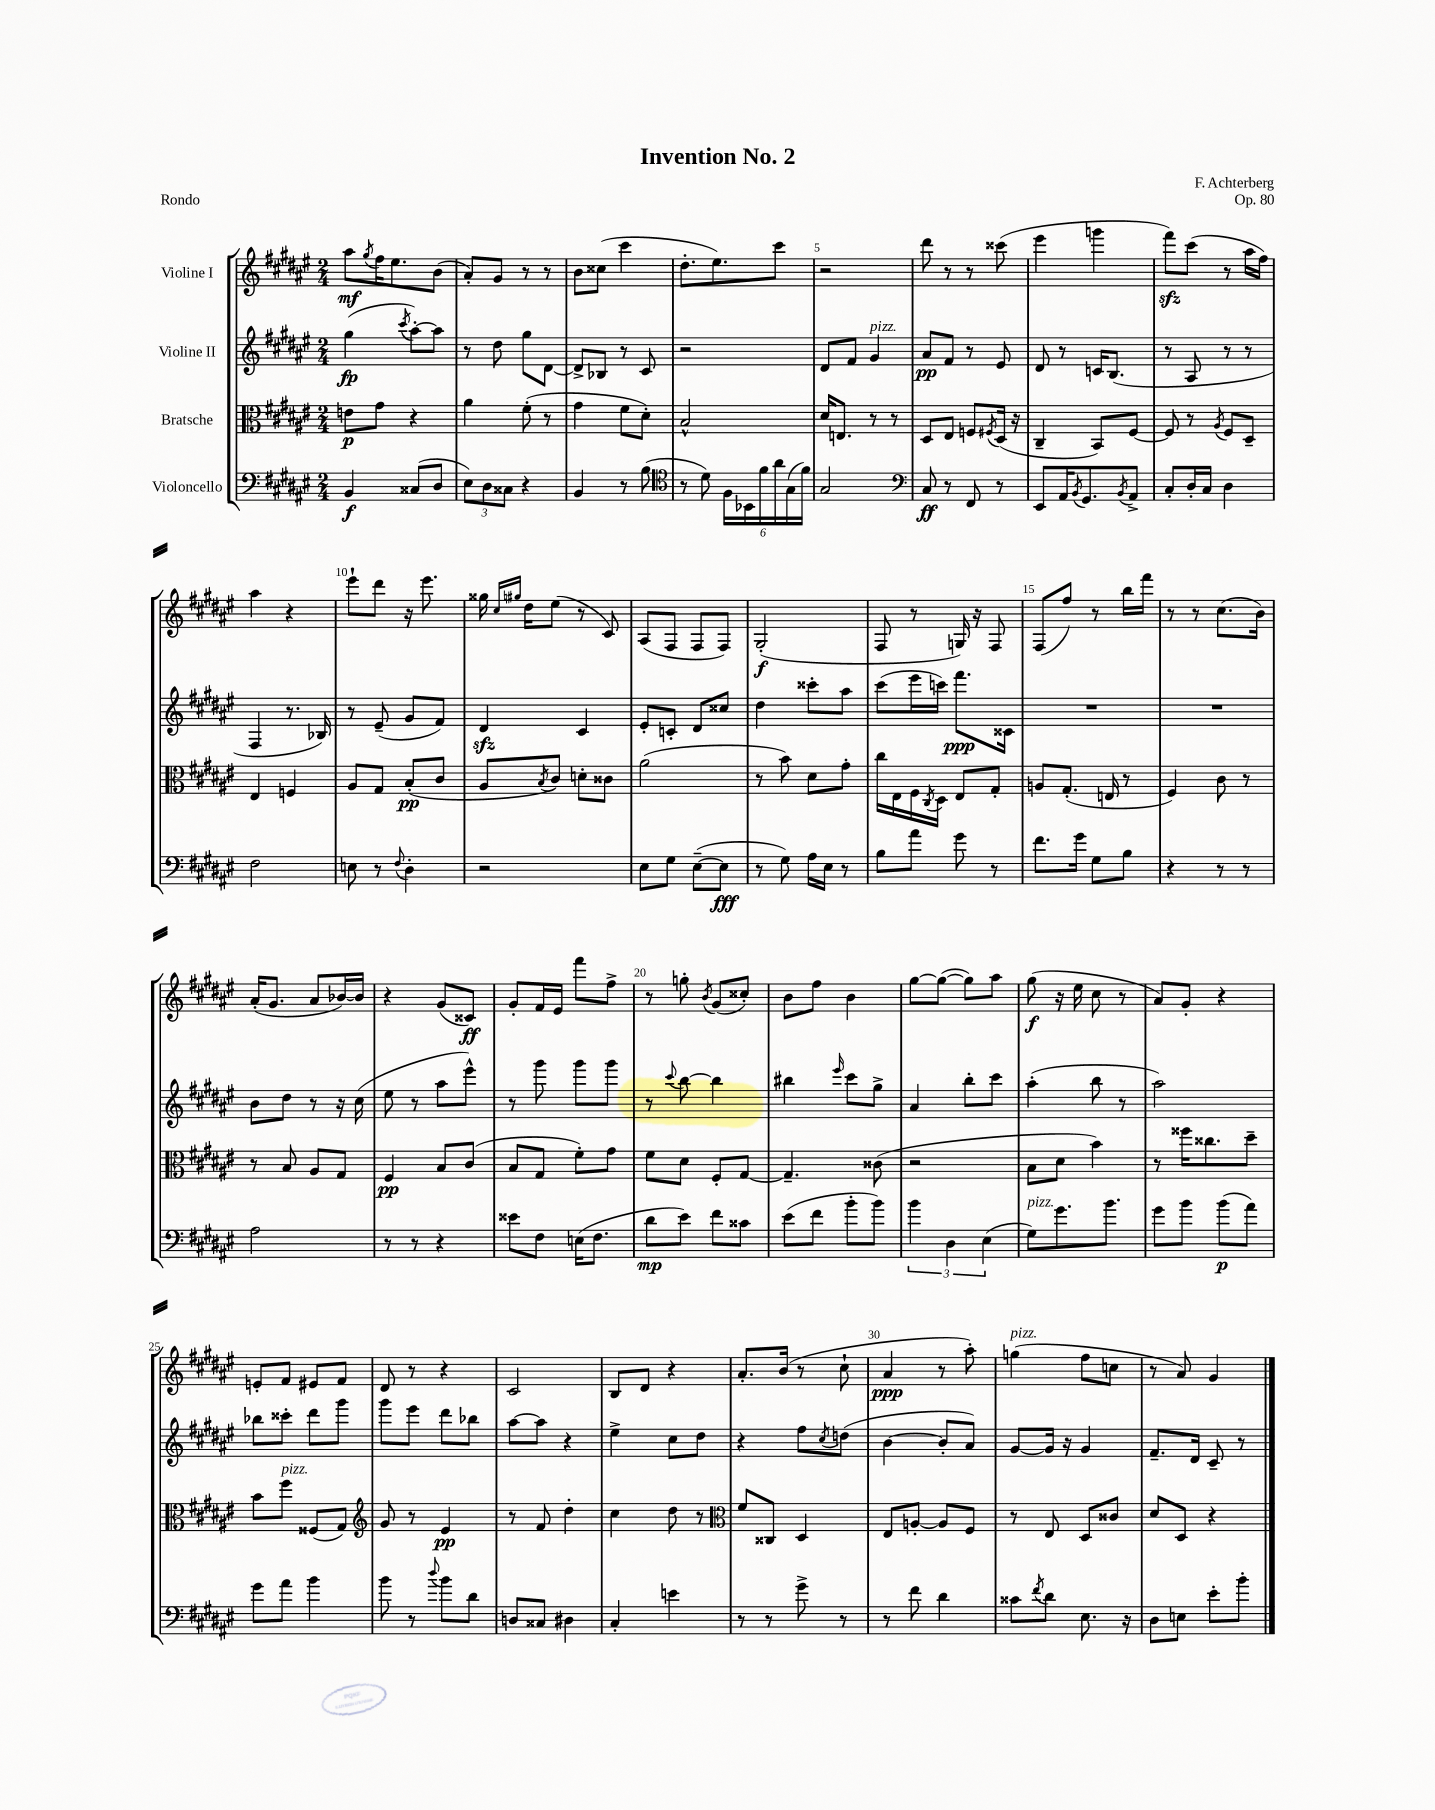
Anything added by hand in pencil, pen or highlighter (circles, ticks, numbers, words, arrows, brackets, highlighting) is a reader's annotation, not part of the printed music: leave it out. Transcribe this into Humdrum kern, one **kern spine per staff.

**kern	**kern	**kern	**kern
*staff4	*staff3	*staff2	*staff1
*clefF4	*clefC3	*clefG2	*clefG2
*k[f#c#g#d#a#e#]	*k[f#c#g#d#a#e#]	*k[f#c#g#d#a#e#]	*k[f#c#g#d#a#e#]
*M2/4	*M2/4	*M2/4	*M2/4
4BB	8e	(4gg#	8aa#
.	.	.	8qgg#
.	8g#	.	16ff#
.	.	.	8.ee#
.	.	8qccc#	.
(8C##	4r	[8aa#')	.
8D#	.	8aa#]	(8b
=	=	=	=
12E#)	4a#	8r	8a#')
12D#	.	.	.
.	.	8dd#	8g#
12C##	.	.	.
4r	(8f#'	8gg#	8r
.	8r	[8d#	8r
=	=	=	=
4BB	4g#	8d#^]	8b
.	.	8B-	(8cc##
8r	8f#	8r	4ccc#
(8B	8d#')	8c#	.
=	=	=	=
*clefC4	*	*	*
8r	2B^^	2r	8.dd#'
8d#)	.	.	.
.	.	.	8.ee#)
24F#	.	.	.
24BB-	.	.	.
24f#	.	.	.
24a#	.	.	8ccc#
(24G#	.	.	.
24f#)	.	.	.
=	=	=	=
2G#	16d#	8d#	2r
.	8.E	.	.
.	.	8f#	.
.	8r	4g#	.
.	8r	.	.
=	=	=	=
*clefF4	*	*	*
8C#	8D#	8a#	8ddd#
8r	8E#	8f#	8r
8FF#	8F	8r	8r
.	8qF#	.	.
8r	(16D#	8e#	(8ccc##
.	16r	.	.
=	=	=	=
8EE#	4C#~	8d#	4eee#
16AA#	.	8r	.
8qBB	.	.	.
8.GG#	.	.	.
.	8BB)	16c	4ggg
.	.	(8.B	.
8qBB	.	.	.
8AA#^	[8F#	.	.
=	=	=	=
8C#'	8F#]	8r	8fff#)
16D#'	8r	8A#	(8ccc#
16C#	.	.	.
.	8qA#	.	.
4D#	8F#	8r	8r
.	8D#~	8r	16aa#
.	.	.	16ff#)
=	=	=	=
2F#	4E#	4F#	4aa#
.	4F	8.r	4r
.	.	16B-)	.
=	=	=	=
8E	8A#	8r	8eee#`
8r	8G#	(8e#~	8ddd#
8qqF#	.	.	.
4D#'	(8B'	8g#	16r
.	.	.	8.eee#
.	8c#	8f#)	.
=	=	=	=
2r	8A#	4d#	16gg##
.	.	.	16qqcc#
.	.	.	16qqgg#
.	.	.	16dd#
.	8qB	.	.
.	8c#)	.	(8ee#
.	8d'	4c#	8r
.	8c##	.	8c#)
=	=	=	=
8E#	(2a#	8e#'	(8A#
8G#	.	8c'	8F#
([8E#~	.	8d#	8F#
8E#]	.	8cc##	8F#)
=	=	=	=
8r	8r	4dd#	(2G#'
8G#)	8b)	.	.
16A#	8d#	8ccc##'	.
16E#	.	.	.
8r	8g#'	8aa#	.
=	=	=	=
8B	16cc#	(8ccc#	8F#
.	16E#	.	.
8a#	16F#	16eee#	8r
.	8qC#	.	.
.	16D#	16ccc)	.
8g#	8E#	8.fff#	16G)
.	.	.	16r
8r	8G#'	.	8F#
.	.	16c##	.
=	=	=	=
8.f#	8A	2r	(8F#
.	(8.G#'	.	8ff#)
16g#	.	.	.
8G#	.	.	8r
.	16E	.	.
8B	8r	.	16bb
.	.	.	16fff#
=	=	=	=
4r	4F#)	2r	8r
.	.	.	8r
8r	8c#	.	(8.cc#
8r	8r	.	.
.	.	.	16b)
=	=	=	=
2A#	8r	8b	(16a#'
.	.	.	8.g#
.	8B	8dd#	.
.	8A#	8r	8a#
.	8G#	16r	[16b-)
.	.	(16cc#	16b-]
=	=	=	=
8r	4F#	8ee#	4r
8r	.	8r	.
4r	8B	8aa#	(8g#
.	(8c#	8eee#^^)	8c##)
=	=	=	=
8e##	8B	8r	8g#'
8F#	8G#	8ggg#	16f#
.	.	.	16e#
(16E	8f#')	8ggg#	8fff#
8.F#	.	.	.
.	8g#	8ggg#	8ff#^
=	=	=	=
8d#	8f#	8r	8r
.	.	8qqccc#	.
8e#)	8d#	[8bb	8gg'
.	.	.	8qb
8f#	8F#'	4bb]	(8g#
8c##	[8G#	.	8cc##')
=	=	=	=
(8e#	4.G#~]	4bb#	8b
8f#	.	.	8ff#
.	.	16qqeee#	.
8b'	.	8ccc#	4b
8b)	(8c##	8gg#^	.
=	=	=	=
6b	2r	4a#	[8gg#
.	.	.	(8gg#_
6D#	.	.	.
.	.	8bb'	8gg#])
(6E#	.	.	.
.	.	8ccc#	8aa#
=	=	=	=
8G#)	8B	(4aa#'	(8gg#
8.g#	8d#	.	16r
.	.	.	16ee#
.	4b)	8bb	8cc#
8.b	.	.	.
.	.	8r	8r
=	=	=	=
8g#	8r	2aa#)	8a#)
8b	16ff##	.	8g#'
.	8.cc##	.	.
(8b	.	.	4r
8a#)	8dd#~	.	.
=	=	=	=
8g#	8b	8bb-	8e'
8a#	8ff#	8ccc##'	8f#
4b	(8F##	8ddd#	8e#
.	8G#)	8ggg#	8f#
=	=	=	=
*	*clefG2	*	*
8b	8g#	8ggg#	8d#
8r	8r	8eee#	8r
8qqdd#	.	.	.
8b	4e#	8ddd#	4r
8d#	.	8bb-	.
=	=	=	=
8D	8r	[8aa#	2c#
8C##	8f#	8aa#]	.
4D#	4dd#'	4r	.
=	=	=	=
4C#'	4cc#	4ee#^	8B
.	.	.	8d#
4e	8dd#	8cc#	4r
.	8r	8dd#	.
=	=	=	=
*	*clefC3	*	*
8r	8f#	4r	8.a#'
8r	8C##	.	.
.	.	.	(16b
8g#^	4D#	8ff#	8r
.	.	8qcc#	.
8r	.	(8dd	8cc#`
=	=	=	=
8r	8E#	[4b	4a#
8f#	[8A'	.	.
4d#	8A]	8b']	8r
.	8F#	8a#)	8aa#')
=	=	=	=
8c##	8r	[8g#	(4gg
8qf#	.	.	.
8d#	8E#	16g#]	.
.	.	16r	.
8.E#	8D#	4g#	8ff#
.	8c##	.	8cc
16r	.	.	.
=	=	=	=
8D#	8d#	8.f#~	8r
8E	8D#	.	8a#)
.	.	16d#	.
8e#'	4r	8c#~	4g#
8b'	.	8r	.
==	==	==	==
*-	*-	*-	*-
